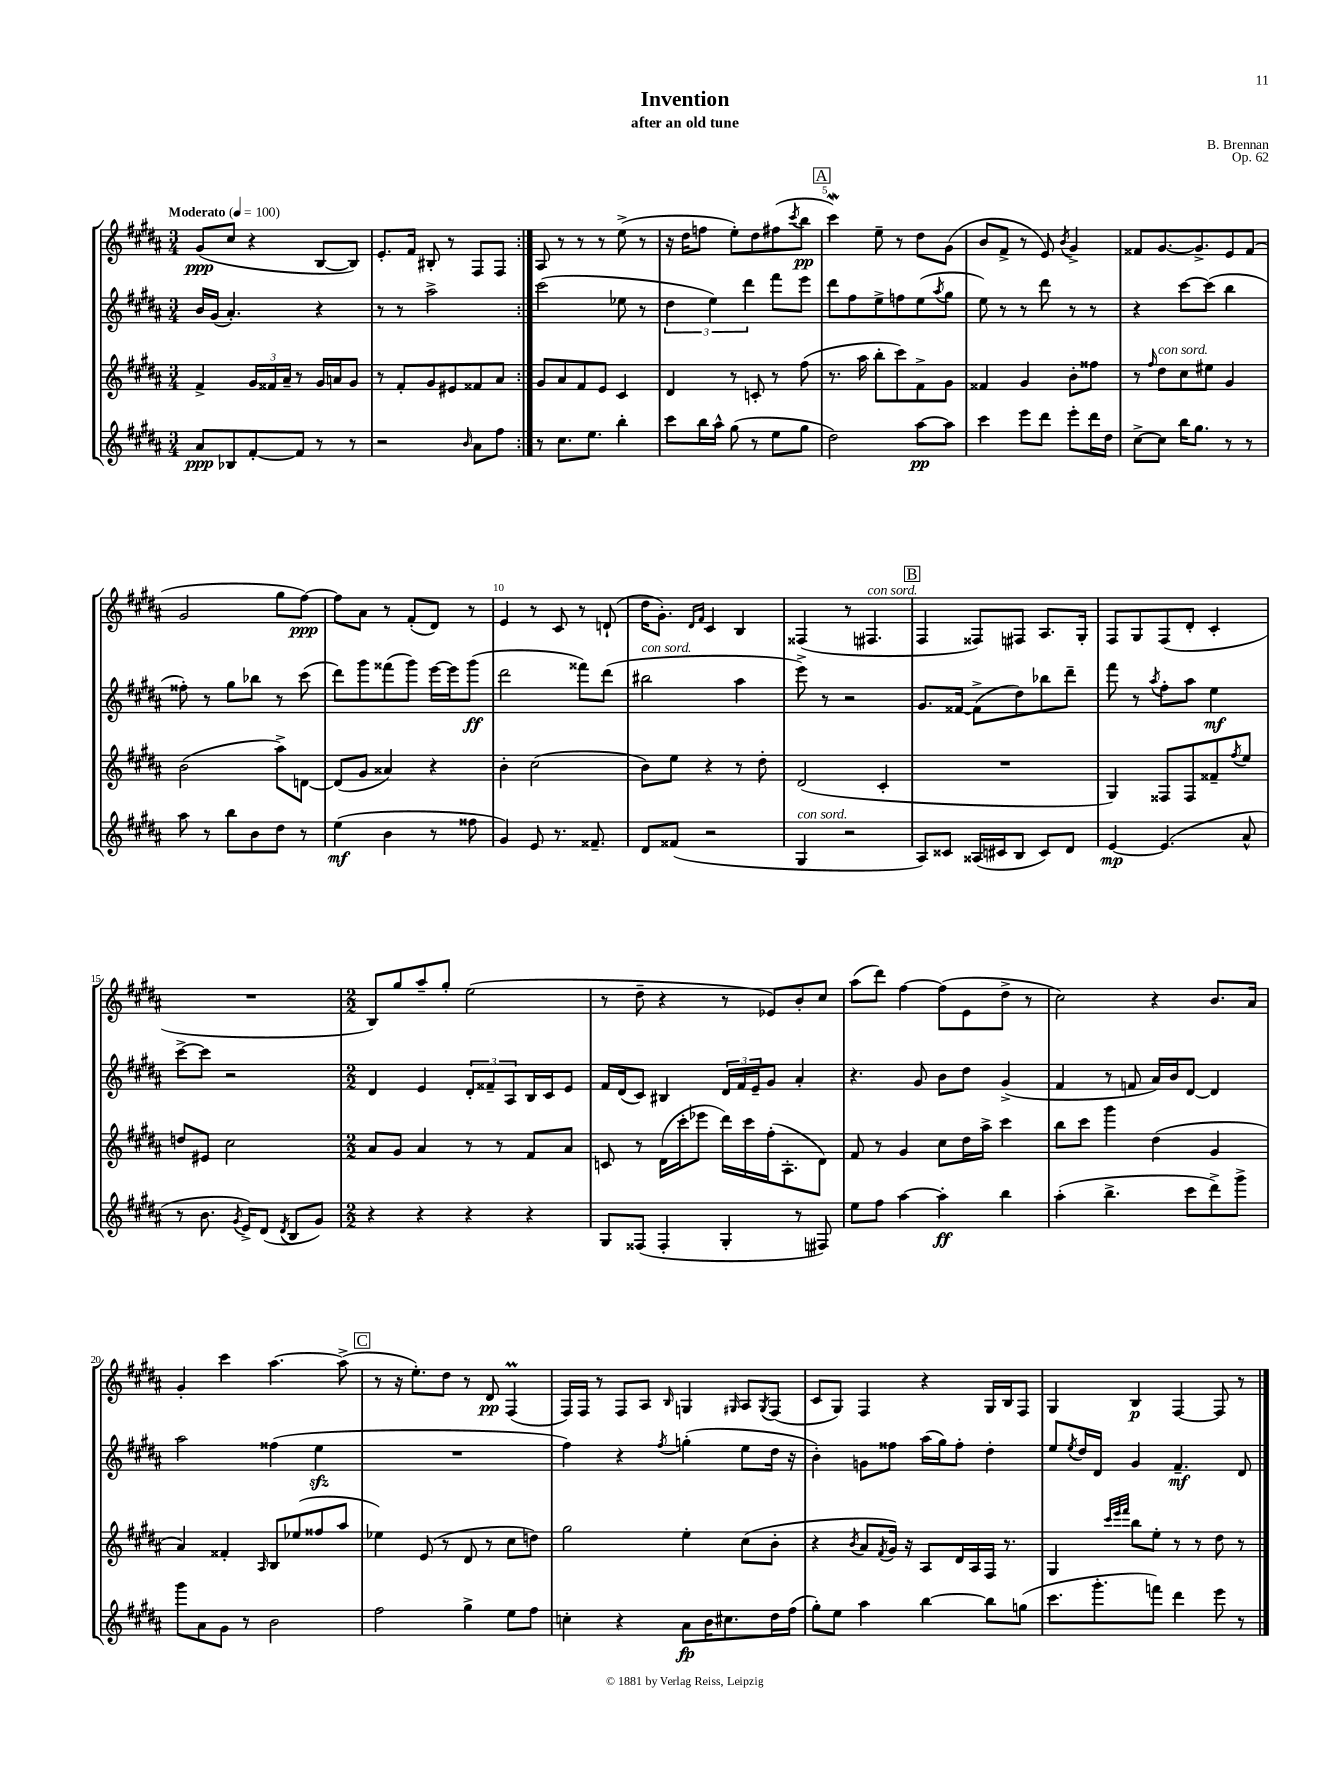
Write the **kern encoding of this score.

**kern	**kern	**kern	**kern
*staff4	*staff3	*staff2	*staff1
*clefG2	*clefG2	*clefG2	*clefG2
*k[f#c#g#d#a#]	*k[f#c#g#d#a#]	*k[f#c#g#d#a#]	*k[f#c#g#d#a#]
*M3/4	*M3/4	*M3/4	*M3/4
*MM100	*MM100	*MM100	*MM100
8a#/L	4f#^/	16b/LL	(8g#/L
.	.	(16g#/JJ	.
8B-/	.	4.a#'/)	8cc#/J
[8f#'/	24g#/LL	.	4r
.	24f##/	.	.
.	24a#~/JJ	.	.
8f#/]J	8r	.	.
8r	16g#/LL	4r	[8B/L
.	16a/J	.	.
8r	8g#/J	.	8B/]J)
=	=	=	=
2r	8r	8r	8.e'/L
.	8f#'/L	8r	.
.	.	.	16f#/Jk
.	8g#/	2aa#^\	8B#'/
.	8e#/	.	8r
16qqb/	.	.	.
8a#\L	8f##/	.	8F#/L
8ff#\J	8a#/J	.	8F#/J
=:|!	=:|!	=:|!	=:|!
8r	8g#/L	(2ccc#\	8A#/
8.cc#\L	8a#/	.	8r
.	8f#/	.	8r
8.ee\J	.	.	.
.	8e/J	.	8r
4bb'\	4c#/	8ee-\	(8ee^\
.	.	8r	8r
=	=	=	=
8ccc#\L	4d#/	6dd#\	16r
.	.	.	16dd#\LK
16bb\L	.	.	8ff\J
.	.	6ee\)	.
16aa#^^\JJ	.	.	.
(8gg#\	8r	.	8ee'\L)
.	.	6ddd#\	.
8r	8c'/	.	8dd#\
8ee\L	8r	8fff#\L	(8ff#\
.	.	.	8qccc#/
8gg#\J	(8ff#\	8eee\J	8bb\J
=	=	=	=
2dd#\)	8.r	8ddd#\L	4ccc#\)
.	.	8ff#\	.
.	16aa#\	.	.
.	8bb'\L	8ee^\	8ee~\
.	8ccc#\)	8ff\	8r
[8aa#\L	8f#^\	(8ee\	8dd#\L
.	.	8qaa#/	.
8aa#\]J	8g#\J	8gg#\J	(8g#\J
=	=	=	=
4ccc#\	4f##/	8ee\)	8b/L
.	.	8r	8f#^/J
8eee\L	4g#/	8r	8r
8ddd#\J	.	8ddd#\	8e/)
.	.	.	8qb/
8eee'\L	8b'\L	8r	4g#^/
16ddd#\L	8ff##\J	8r	.
16dd#\JJ	.	.	.
=	=	=	=
[8cc#^\L	8r	4r	8f##/L
.	16qqff#/	.	.
8cc#\]J	8dd#\L	.	[8.g#/
16bb\LK	8cc#\	[8ccc#\L	.
8.gg#\J	.	.	8.g#^/]
.	8ee#\J	(8ccc#\]J	.
8r	4g#/	4bb\	8e/
8r	.	.	(8f##/J
=	=	=	=
8aa#\	(2b\	8ff##'\)	2g#/
8r	.	8r	.
8bb\L	.	8gg#\L	.
8b\	.	8bb-\J	.
8dd#\J	8aa#^\L)	8r	8gg#\L
8r	[8d\J	(8ccc#\	[8ff#\J)
=	=	=	=
(4ee\	(8d/]L	8ddd#\L)	8ff#\]L
.	8g#/J	8ggg#\	8a#\J
4b\	4a##/)	(8fff##\	8r
.	.	8ggg#\J)	(8f#'/L
8r	4r	[16eee\LL	8d#/J)
.	.	16eee\]J	.
8ff##\	.	(8ggg#\J	8r
=	=	=	=
4g#/)	4b'\	2ddd#\	4e/
8e/	(2cc#\	.	8r
8.r	.	.	8c#/
.	.	8fff##\L)	8r
8.f##~/	.	.	.
.	.	(8ddd#\J	(8d`/
=	=	=	=
8d#/L	8b\L)	2bb#\	16dd#\LK
.	.	.	8.g#'\J)
(8f##/J	8ee\J	.	.
.	.	.	16qqd#/LL
.	.	.	16qqf#/JJ
2r	4r	.	4c#/
.	8r	4aa#\	4B/
.	8dd#'\	.	.
=	=	=	=
4G#/	(2d#/	8eee^\)	(4F##/
.	.	8r	.
2r	.	2r	8r
.	.	.	4.F#/
.	4c#'/	.	.
=	=	=	=
8A#/L)	2.r	8.g#/L	4F#/
8c##/J	.	.	.
.	.	[16f##/Jk	.
(16A##/LL	.	(8f##^\]L	8F##/L)
16c#/J	.	.	.
8B/J	.	8dd#\)	8F#/J
8c#/L)	.	8bb-\	8.A#/L
8d#/J	.	8ddd#~\J	.
.	.	.	16G#'/Jk
=	=	=	=
[4e/	4G#/)	8fff#\	8F#/L
.	.	8r	8G#/
.	.	8qaa#/	.
(4.e/]	8F##/L	8ff#'\L	(8F#/
.	8F##/	8aa#\J	8d#'/J
.	8f##~/	4ee\	4c#'/
.	8qff#/	.	.
8a#^^/	8ee/J	.	.
=	=	=	=
8r	8dd/L	[8ccc#^\L	2.r
8.b\	8e#/J	8ccc#\]J	.
.	2cc#\	2r	.
8qg#/	.	.	.
16e^/LK)	.	.	.
(8d#/J	.	.	.
8qd#/	.	.	.
8B/L	.	.	.
8g#/J)	.	.	.
=	=	=	=
*M2/2	*M2/2	*M2/2	*M2/2
4r	8a#/L	4d#/	8B/L)
.	8g#/J	.	8gg#/
4r	4a#/	4e/	8aa#~/
.	.	.	8gg#'/J
4r	8r	12d#'/L	(2ee\
.	.	12f##~/	.
.	8r	.	.
.	.	12A#/	.
4r	8f#/L	16B/L	.
.	.	16c#/J	.
.	8a#/J	8e/J	.
=	=	=	=
8G#/L	8c/	16f#/LL	8r
.	.	(16d#/J	.
(8F##/J	8r	8c#/J)	8dd#~\
4F##'/	(16d#\LL	4B#/	4r
.	16ccc#'\J	.	.
.	8eee-\J	.	.
4G#'/	16ddd#\LL)	24d#/LL	8r
.	.	24f#/	.
.	16ccc#\	.	.
.	.	24e~/J	.
.	(16ff#'\J	8g#/J	8e-/L)
.	8.A#'\	.	.
8r	.	4a#'/	8b'/
8F#/)	8d#\J)	.	8cc#/J
=	=	=	=
8ee\L	8f#/	4.r	(8aa#\L
8ff#\J	8r	.	8ddd#\J)
[4aa#\	4g#/	.	[4ff#\
.	.	8g#/	.
4aa#'\]	8cc#\L	8b\L	(8ff#\]L
.	16dd#\L	8dd#\J	8e\
.	16aa#^\JJ	.	.
4bb\	4ccc#\	(4g#^/	8dd#^\J
.	.	.	8r
=	=	=	=
(4aa#'\	8bb\L	4f#/	2cc#\)
.	8ccc#\J	.	.
4.bb^\	4ggg#\	8r	.
.	.	8f/	.
.	(4dd#\	16a#/LL)	4r
.	.	16b/J	.
8ccc#\L	.	[8d#/J	.
8ddd#^\)	4g#/	4d#/]	8.b/L
8ggg#^\J	.	.	.
.	.	.	16a#/Jk
=	=	=	=
8ggg#\L	4a#/)	2aa#\	4g#'/
8a#\	.	.	.
8g#\J	4f##'/	.	4ccc#\
8r	.	.	.
.	16qqA#/	.	.
2b\	8B/L	(4ff##\	[4.aa#\
.	(8ee-/	.	.
.	8ff##/	4ee\	.
.	8aa#/J	.	(8aa#^\]
=	=	=	=
2ff#\	4ee-\)	1r	8r
.	.	.	16r
.	.	.	8.ee'\L)
.	(8e/	.	.
.	8r	.	8dd#\J
4gg#^\	8d#/	.	8r
.	8r	.	8d#/
8ee\L	8cc#\L	.	(4F#/
8ff#\J	8dd\J)	.	.
=	=	=	=
4cc'\	2gg#\	4ff#\)	16F#/LL)
.	.	.	16F#/JJ
.	.	.	8r
4r	.	4r	8F#/L
.	.	.	8A#/J
.	.	8qff#/	16qqB/
8a#\L	4ee'\	(4gg'\	4G/
16b\K	.	.	.
8.cc#\	.	.	.
.	.	.	16qqG#/
.	(8cc#\L	8ee\L	8A#/L
.	.	.	8qG#/
16dd#\L	8b'\J	16dd#\Jk	(8F#/J
(16ff#\JJ	.	16r	.
=	=	=	=
8gg#'\L)	4r	4b'\)	8c#/L
8ee\J	.	.	8G#/J)
.	8qb/	.	.
4aa#\	8a#/L	8g\L	4F#/
.	8qf#/	.	.
.	16g#/Jk)	8ff##\J	.
.	16r	.	.
[4bb\	8A#/L	(16aa#\LL	4r
.	.	16gg#\J)	.
.	16d#/L	8ff##'\J	.
.	16A#/	.	.
8bb\]L	16F#/JJ	4dd#'\	16G#/LL
.	8.r	.	16B/J
(8gg\J	.	.	8F#/J
=	=	=	=
8.ccc#\L	4G#/	8ee/L	4G#/
.	.	8qee/	.
.	.	16dd#/L	.
8.ggg#'\	.	16d#/JJ	.
.	32qqccc#/LLL	.	.
.	32qqeee/	.	.
.	32qqfff#/JJJ	.	.
.	8bb\L	4g#/	4B/
8fff\J)	8ee'\J	.	.
4ddd#\	8r	4.f#~/	[4F#/
.	8r	.	.
8eee\	8dd#\	.	8F#/]
8r	8r	8d#/	8r
==	==	==	==
*-	*-	*-	*-
